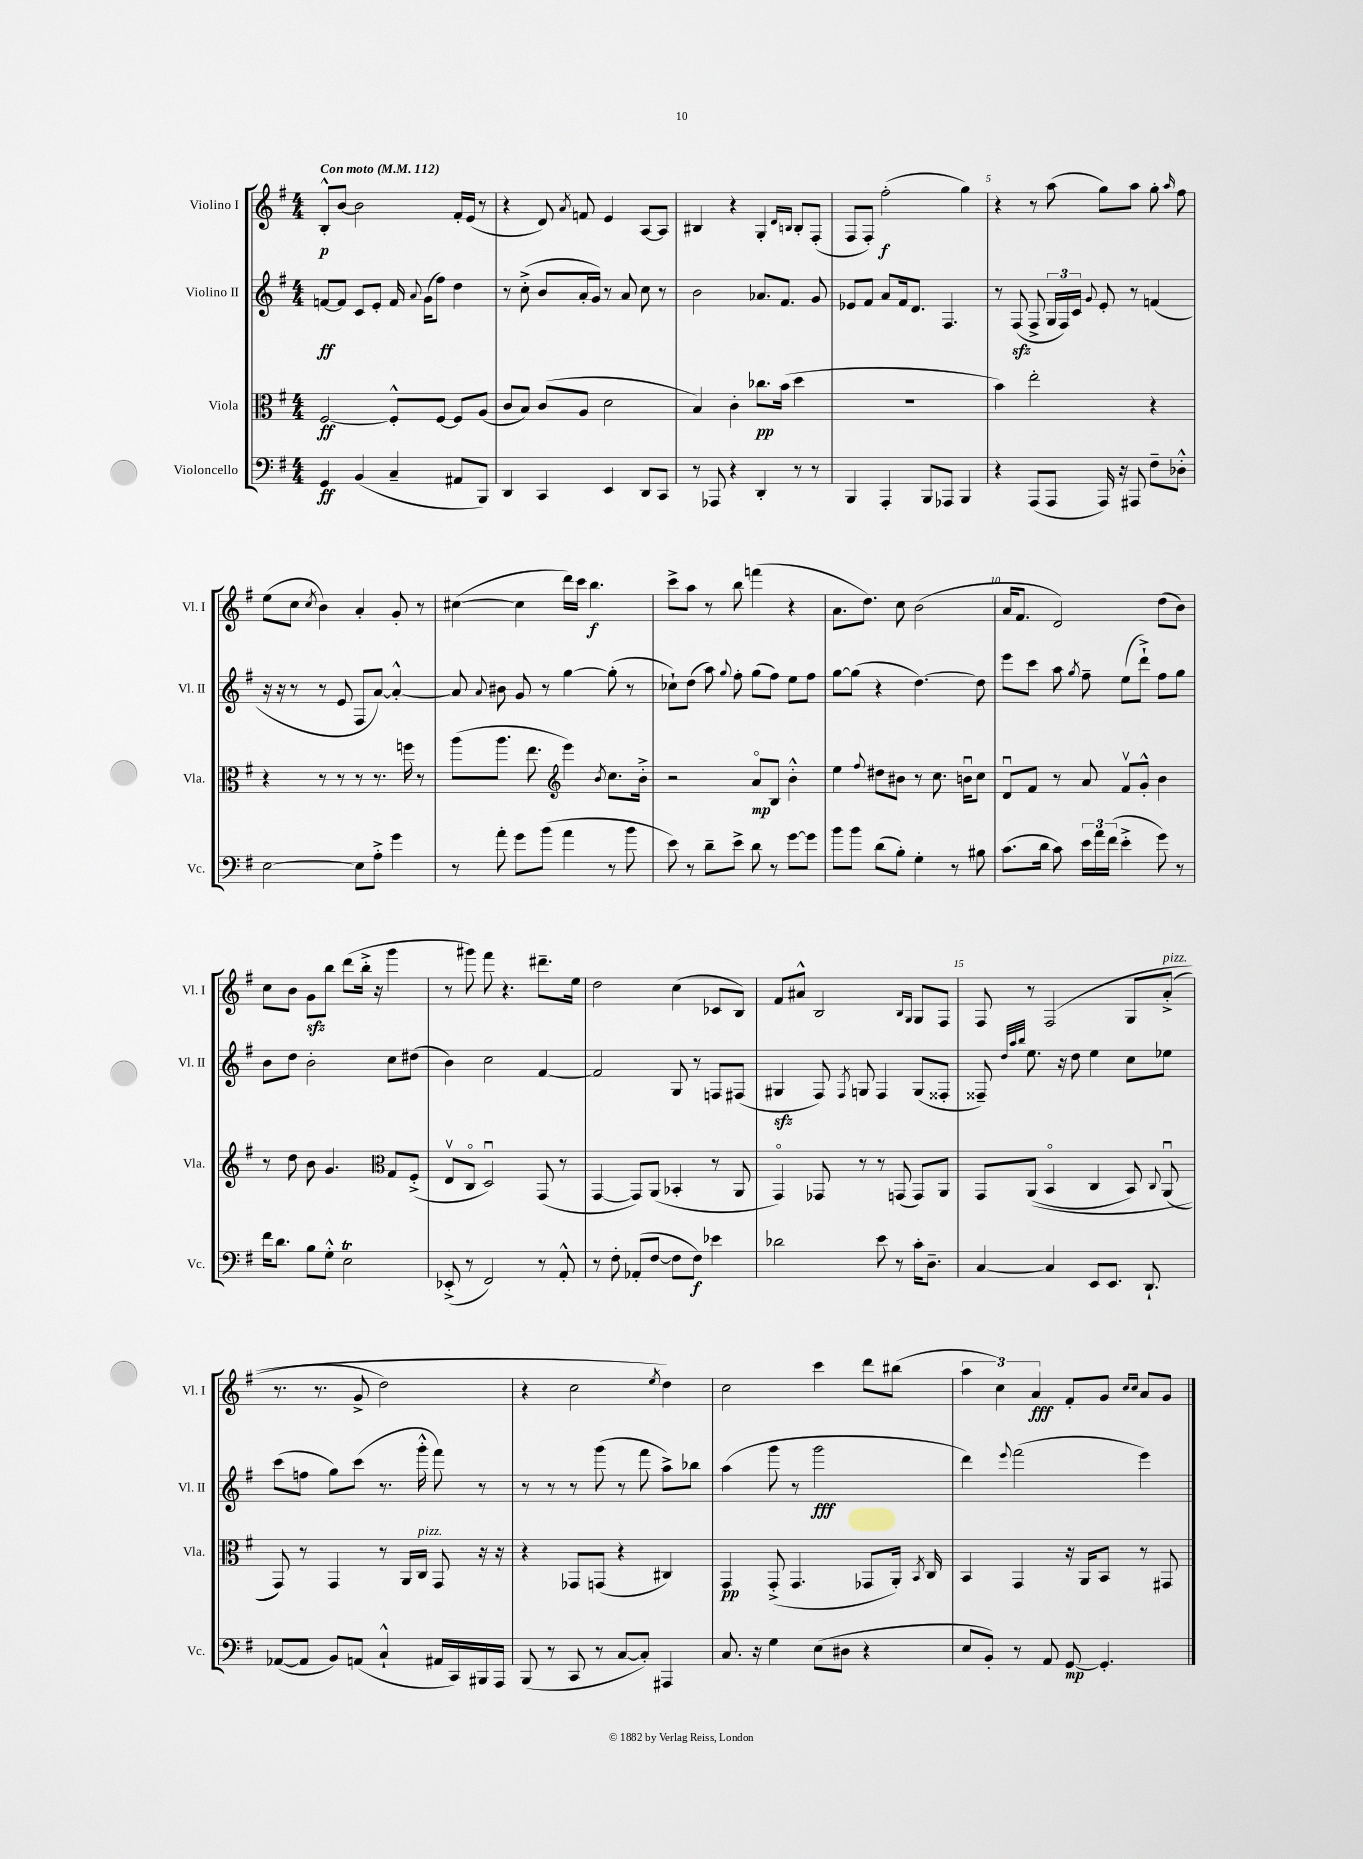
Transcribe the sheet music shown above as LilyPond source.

<<
\new StaffGroup <<
\new Staff = "s0" \with { instrumentName = "Violino I" shortInstrumentName = "Vl. I" } {
    \clef treble \key g \major \numericTimeSignature \time 4/4 \tempo "Con moto" 4 = 112
    \autoBeamOff b8[-.-^\p b'8]~ b'2 fis'16[-. e'16]( r8 |
    r4 d'8) \acciaccatura { a'8 } f'8 e'4 a8[~ a8] |
    bis4 r4 g4-. \grace { d'16[ b16] } b8[-. fis8]-.( |
    fis8[ fis8]-.) fis''2-.\f( g''4) |
    r4 r8 a''8( g''8[) a''8] g''8-. \grace { a''16 } fis''8 |
    e''8[( c''8] \acciaccatura { c''8 } b'4) a'4-. g'8-. r8 |
    cis''4~( cis''4 d'''16[) c'''16] b''4.\f |
    c'''8[-> a''8] r8 b''8 f'''4( r4 |
    a'8.[ d''8.]) c''8 b'2( |
    a'16[ fis'8.] d'2) d''8[( b'8]) |
    c''8[ b'8] g'8[\sfz b''8] d'''8[( b''16]-.-> r16 g'''4 |
    r8 gis'''8) fis'''8 r4. dis'''8.[-- e''16] |
    d''2 c''4( ces'8[ b8]) |
    fis'8[ ais'8]-^ b2 \grace { b16[ g16] } g8[ fis8] |
    fis8 r8 fis2\( g8[ a'8]-.->^\markup { \italic "pizz." }( |
    r8. r8. g'8-> d''2) |
    r4 c''2 \acciaccatura { e''8 } d''4\) |
    c''2 c'''4 d'''8[ bis''8]( |
    \tuplet 3/2 { a''4 c''4) a'4\fff } fis'8[-. g'8] \grace { c''16[ c''16] } a'8[ g'8] \bar "|." |
}
\new Staff = "s1" \with { instrumentName = "Violino II" shortInstrumentName = "Vl. II" } {
    \clef treble \key g \major \numericTimeSignature \time 4/4
    \autoBeamOff f'8[~\ff f'8] c'8[ e'8]-. f'16 \appoggiatura { a'8 } g'16[( fis''8]) d''4 |
    r8 c''8-.->( b'8[ a'16-. g'16]) r8 a'8 c''8 r8 |
    b'2 aes'8.[ fis'8.] g'8 |
    ees'8[ fis'8] a'8[ fis'16 d'8.] fis4. |
    r8 fis8\sfz( fis8-> \tuplet 3/2 { g16[ fis16) c'16] } \appoggiatura { g'8 } e'8-. r8 f'4( |
    r16 r16 r8 r8 e'8 fis8[ a'8]~) a'4~-.-^ |
    a'8 \appoggiatura { a'8 } bis'8 g'8 r8 g''4~ g''8-.( r8 |
    ces''8[-!) d''8]( a''8) \appoggiatura { g''8 } fis''8-. g''8[( fis''8]) e''8[ fis''8] |
    g''8[~ g''8]( r4 d''4.~) d''8 |
    e'''8[ c'''8] a''8 \acciaccatura { g''8 } fis''8-- e''8[( d'''8]-!->) fis''8[ g''8] |
    b'8[ d''8] b'2-. c''8[ dis''8]( |
    b'4) c''2 fis'4~ |
    fis'2 g8 r8 f8[ fis8]( |
    gis4\sfz fis8) \acciaccatura { fis8 } g8 fis4 g8[( fisis8]-. |
    fisis8--) \grace { d''32[ a''32 b''32] } e''8. r16 d''8 e''4 c''8[ ees''8] |
    c'''8[( f''8] g''8[) c'''8]( r8. g'''16-.-^ fis'''8) r8 |
    r8 r8 r8 g'''8( r8 fis'''8 a''8[->) bes''8] |
    a''4( g'''8 r8 g'''2\fff |
    d'''4) \appoggiatura { e'''8 } fis'''2( e'''4) \bar "|." |
}
\new Staff = "s2" \with { instrumentName = "Viola" shortInstrumentName = "Vla." } {
    \clef alto \key g \major \numericTimeSignature \time 4/4
    \autoBeamOff fis2~\ff fis8[-.-^ fis8]~ fis8[ a8]( |
    c'8[ b8]) c'8[( a8] d'2 |
    b4) c'4-. ces''8.[\pp b'16]( d''4 |
    R1 |
    b'4) e''2-. r4 |
    r4 r8 r8 r8 r8. f''16 r8 |
    a''8[( a''8.] e''8. \clef treble e'''4) \acciaccatura { b'8 } c''8.[ b'16]-.-> |
    r2 a'8[\flageolet\mp b8] b'4-.-^ |
    e''4 \appoggiatura { fis''8 } dis''8[ bis'8] r8 c''8. b'16[\downbow c''8] |
    d'8[\downbow fis'8] r8 a'8 fis'8[\upbow g'8]-.-^ b'4 |
    r8 d''8 b'8 g'4. \clef alto g8[ fis8]-.->( |
    e8[\upbow c8]\flageolet d2\downbow) g,8( r8 |
    g,4~ g,8[) a,8]( bes,4-. r8 a,8 |
    g,4\flageolet) ges,8 r8 r8 g,8( g,8[) a,8] |
    g,8[ a,8](\( b,4\flageolet c4 b,8) \appoggiatura { c8 } a,8\downbow( |
    g,8)\) r8 g,4 r8 a,16[ c16]^\markup { \italic "pizz." } g,8 r16 r16 |
    r4 ges,8[ g,8]( r4 cis4) |
    g,4\pp g,8-.->( g,4. ges,8[ a,16]-.) \acciaccatura { b,8 } c16 |
    b,4 g,4 r16 a,16[ b,8] r8 gis,8 \bar "|." |
}
\new Staff = "s3" \with { instrumentName = "Violoncello" shortInstrumentName = "Vc." } {
    \clef bass \key g \major \numericTimeSignature \time 4/4
    \autoBeamOff g,4\ff b,4( c4-- ais,8[ b,,8]) |
    d,4 c,4 e,4 d,8[ c,8] |
    r8 aes,,8 r4 d,4-. r8 r8 |
    b,,4 a,,4-. b,,8[ aes,,8] b,,4 |
    r4 a,,8[( a,,8] a,,16) r16 ais,,8 fis8[-- des8]-.-^ |
    e2~ e8[ a8]-.-> g'4 |
    r8 a'8-. g'8[ b'8]( a'4 r8 b'8 |
    e'8) r8 d'8[-- e'8]-> d'8 r8 g'8[~ g'8] |
    b'8[ b'8] d'8[( b8]-.) g4-. r8 bis8 |
    c'8.[( d'16] c'8) \tuplet 3/2 { e'16[ a'16 fis'16]( } e'4-.-> g'8) r8 |
    fis'16[ d'8.] b8[ g8]-.-^ e2\trill |
    ees,8-.->( r8 fis,2) r8 a,8-.-^ |
    r8 fis8-. aes,8[-.( fis8]~ fis8[ fis8]\f) ees'4 |
    des'2 e'8 r8 c'16[-. d8.]-- |
    c4~ c4 e,8[ e,8.] d,8.-! |
    aes,8[~( aes,8] b,8[) a,8]( c4-!-^ ais,16[ c,16) bis,,16 a,,16] |
    b,,8( r8 c,8 r8 c8[~ c8]-.) ais,,4 |
    c8. r16 g4 e8[( dis8] r4 |
    e8[ b,8]-.) r8 a,8 g,8~\mp g,4.-. \bar "|." |
}
>>
>>
\layout { \context { \Score \override BarNumber.break-visibility = ##(#f #t #t) barNumberVisibility = #(every-nth-bar-number-visible 5) } }
